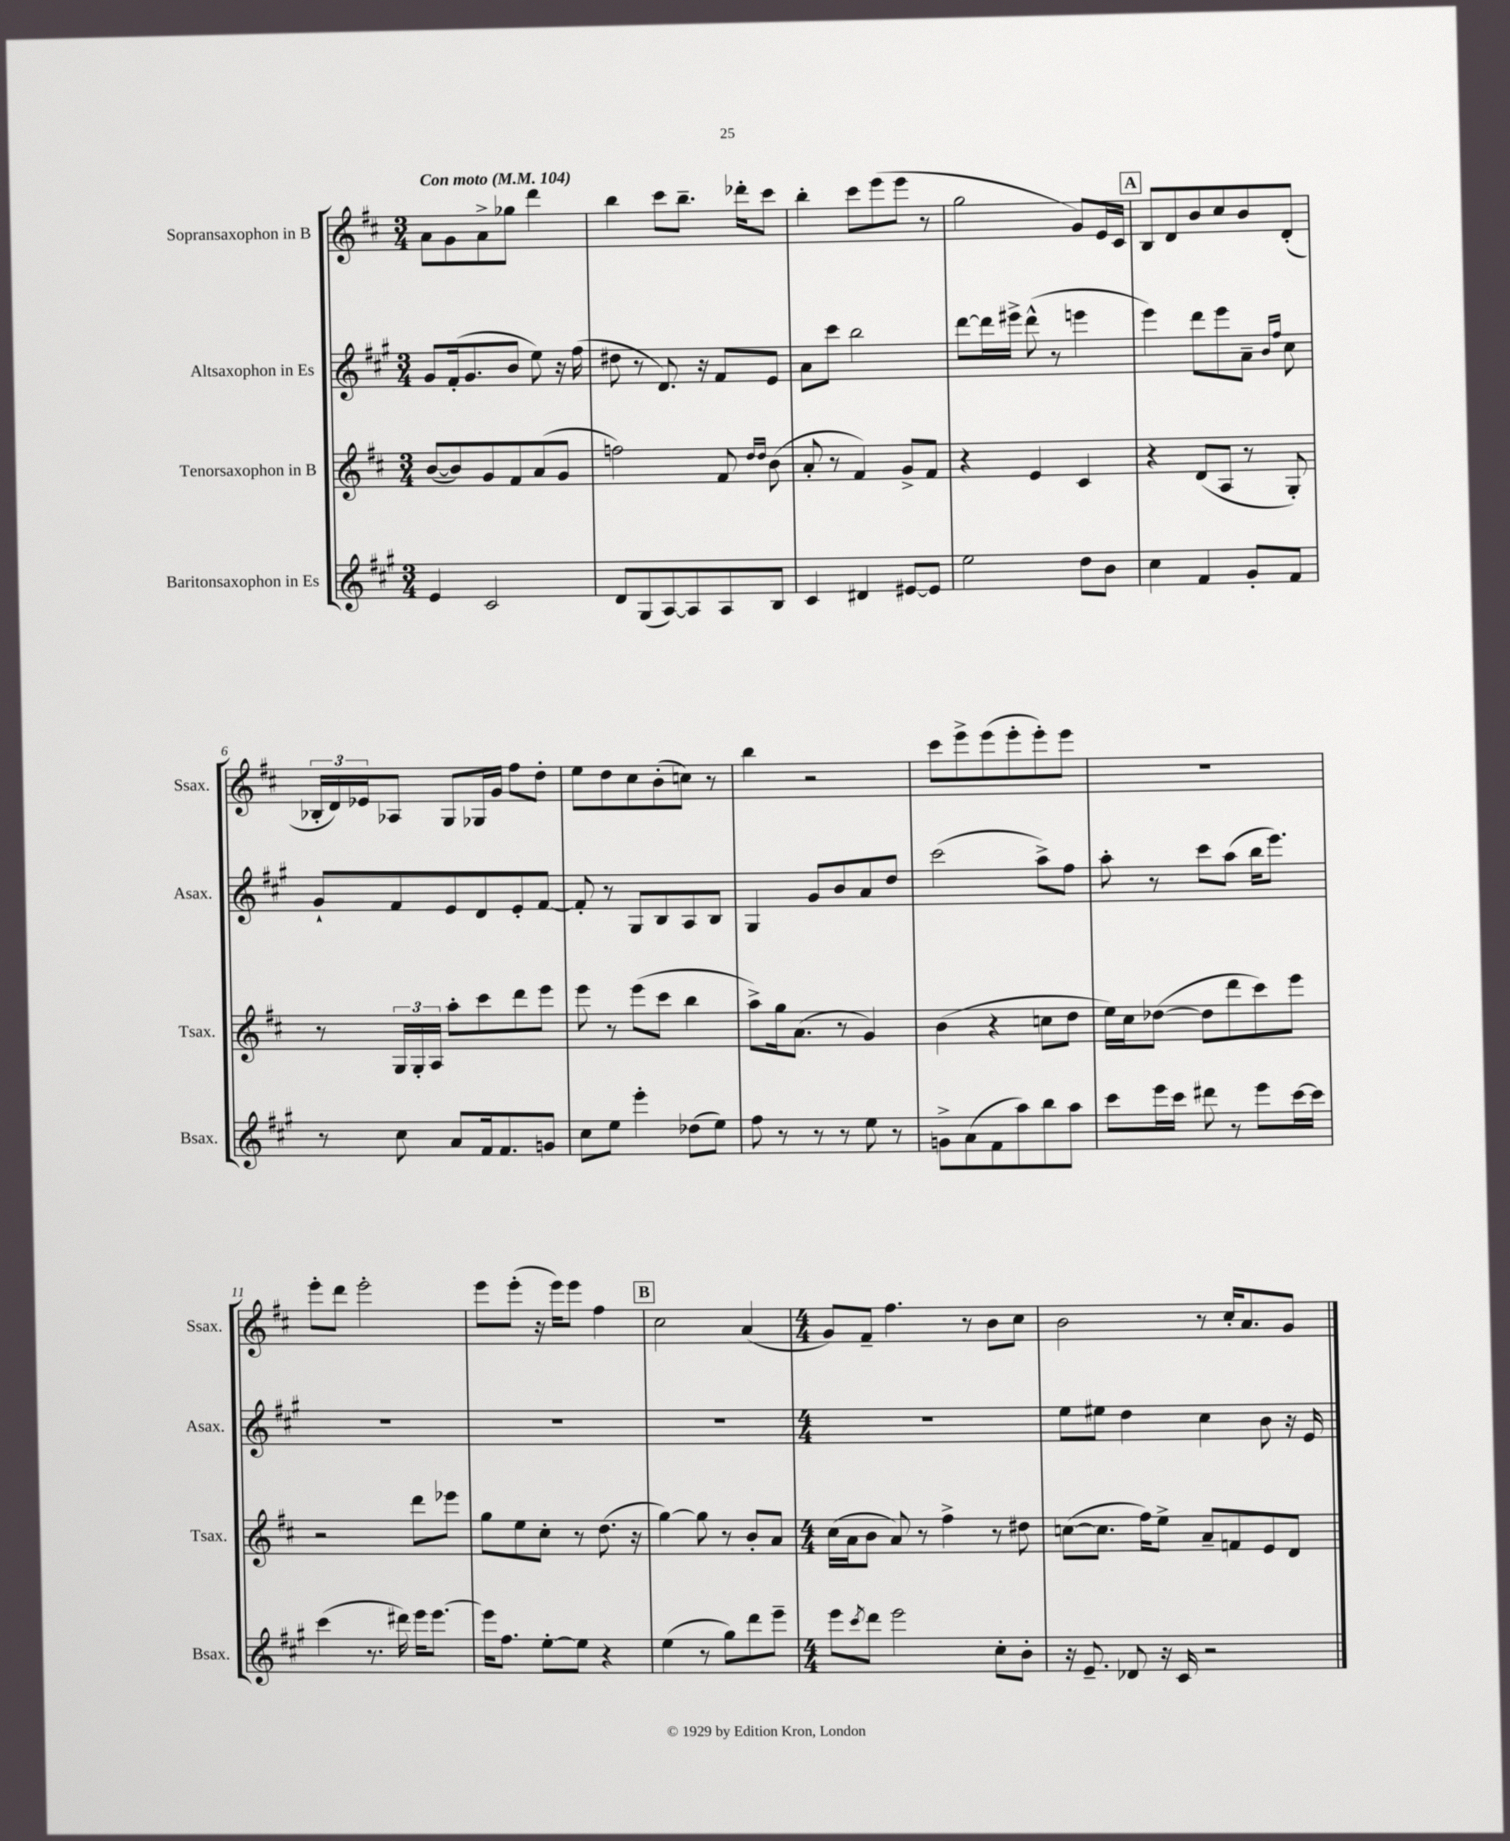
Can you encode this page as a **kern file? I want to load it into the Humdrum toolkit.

**kern	**kern	**kern	**kern
*staff4	*staff3	*staff2	*staff1
*clefG2	*clefG2	*clefG2	*clefG2
*k[f#c#g#]	*k[f#c#]	*k[f#c#g#]	*k[f#c#]
*M3/4	*M3/4	*M3/4	*M3/4
*MM104	*MM104	*MM104	*MM104
4e	([8b	8g#	8a
.	8b])	(16f#'	8g
.	.	8.g#	.
2c#	8g	.	8a^
.	8f#	8b	8gg-
.	(8a	8ee)	4ddd
.	8g	16r	.
.	.	(16ff#	.
=	=	=	=
8d	2ff)	8dd#	4bb
(8G#	.	8r	.
[8A)	.	8.d)	8ccc#
8A]	.	.	8.bb~
.	.	16r	.
8A	8f#	8f#	.
.	.	.	16ddd-'
.	16qqdd	.	.
.	16qqdd	.	.
8B	(8b	8e	8ccc#
=	=	=	=
4c#	8a'	8a	4bb'
.	8r	8ccc#	.
4d#	4f#)	2bb	8ccc#
.	.	.	(8eee
[8e#	8g^	.	8eee
8e#]	8f#	.	8r
=	=	=	=
2ee	4r	[8ddd	2gg
.	.	16ddd]	.
.	.	16eee#^	.
.	4e	(8ddd^^	.
.	.	8r	.
8dd	4c#	4eee	8g)
8b	.	.	16e
.	.	.	16c#
=	=	=	=
4cc#	4r	4eee)	8B
.	.	.	8d
4f#	(8d	8ddd	8b
.	8A	8eee	8cc#
8g#'	8r	8a~	8b
.	.	16qqb	.
.	.	16qqff#	.
8f#	8G')	8cc#	(8d'
=	=	=	=
8r	8r	8g#`	24B-'
.	.	.	24d)
.	.	.	24e-
8cc#	24G	8f#	8A-
.	24G'	.	.
.	24A	.	.
8a	8aa'	8e	8G
16f#	8ccc#	8d	16G-
8.f#	.	.	16g
.	8ddd	8e'	8ff#
8g	8eee	[8f#	8dd'
=	=	=	=
8cc#	8eee	8f#']	8ee
8ee	8r	8r	8dd
4eee'	(8eee	8G#	8cc#
.	8ccc#	8B	(8b'
(8dd-	4bb	8A	8cc)
8ee)	.	8B	8r
=	=	=	=
8ff#	8aa^)	4G#	4bb
8r	16gg	.	.
.	(8.a	.	.
8r	.	8g#	2r
8r	8r	8b	.
8ee	4g)	8a	.
8r	.	8dd	.
=	=	=	=
8g^	(4b	(2ccc#	8ccc#
(8a	.	.	8eee^
8f#	4r	.	(8eee
8aa)	.	.	8eee'
8bb	8cc	8aa^)	8eee')
8aa	8dd	8ff#	8eee
=	=	=	=
8ccc#	16ee)	8aa'	2.r
.	16cc#	.	.
16eee	([8dd-	8r	.
16ccc#	.	.	.
8ddd#	8dd-]	8ccc#	.
8r	8ddd	(8aa	.
8eee	8ccc#)	16bb	.
.	.	8.eee)	.
[16ccc#	8eee	.	.
16ccc#]	.	.	.
=	=	=	=
(4ccc#	2r	2.r	8eee'
.	.	.	8ddd
8.r	.	.	2eee'
16ddd#)	.	.	.
16eee	8ddd	.	.
[8.eee	.	.	.
.	8eee-	.	.
=	=	=	=
16eee]	8gg	2.r	8eee
8.ff#	.	.	.
.	8ee	.	(8eee'
[8ee'	8cc#'	.	16r
.	.	.	16eee)
8ee]	8r	.	8eee
4r	(8.dd	.	4ff#
.	16r	.	.
=	=	=	=
(4ee	[4gg)	2.r	2cc#
8r	8gg]	.	.
8gg#)	8r	.	.
8ddd	8b'	.	(4a
8eee~	8a	.	.
=	=	=	=
*M4/4	*M4/4	*M4/4	*M4/4
8eee	(16cc#	1r	8g)
.	16a	.	.
8qccc#	.	.	.
8ddd	8b	.	8f#~
2eee	8a)	.	4.ff#
.	8r	.	.
.	4ff#^	.	.
.	.	.	8r
8cc#'	8r	.	8b
8b'	8dd#	.	8cc#
=	=	=	=
16r	([8cc	8ee	2b
8.e~	.	.	.
.	8.cc]	8ee#	.
8d-	.	4dd	.
.	16ff#)	.	.
16r	8ee^	.	.
16c#	.	.	.
2r	8a~	4cc#	8r
.	8f	.	16cc#'
.	.	.	8.a
.	8e	8b	.
.	8d	16r	8g
.	.	16e	.
==	==	==	==
*-	*-	*-	*-
